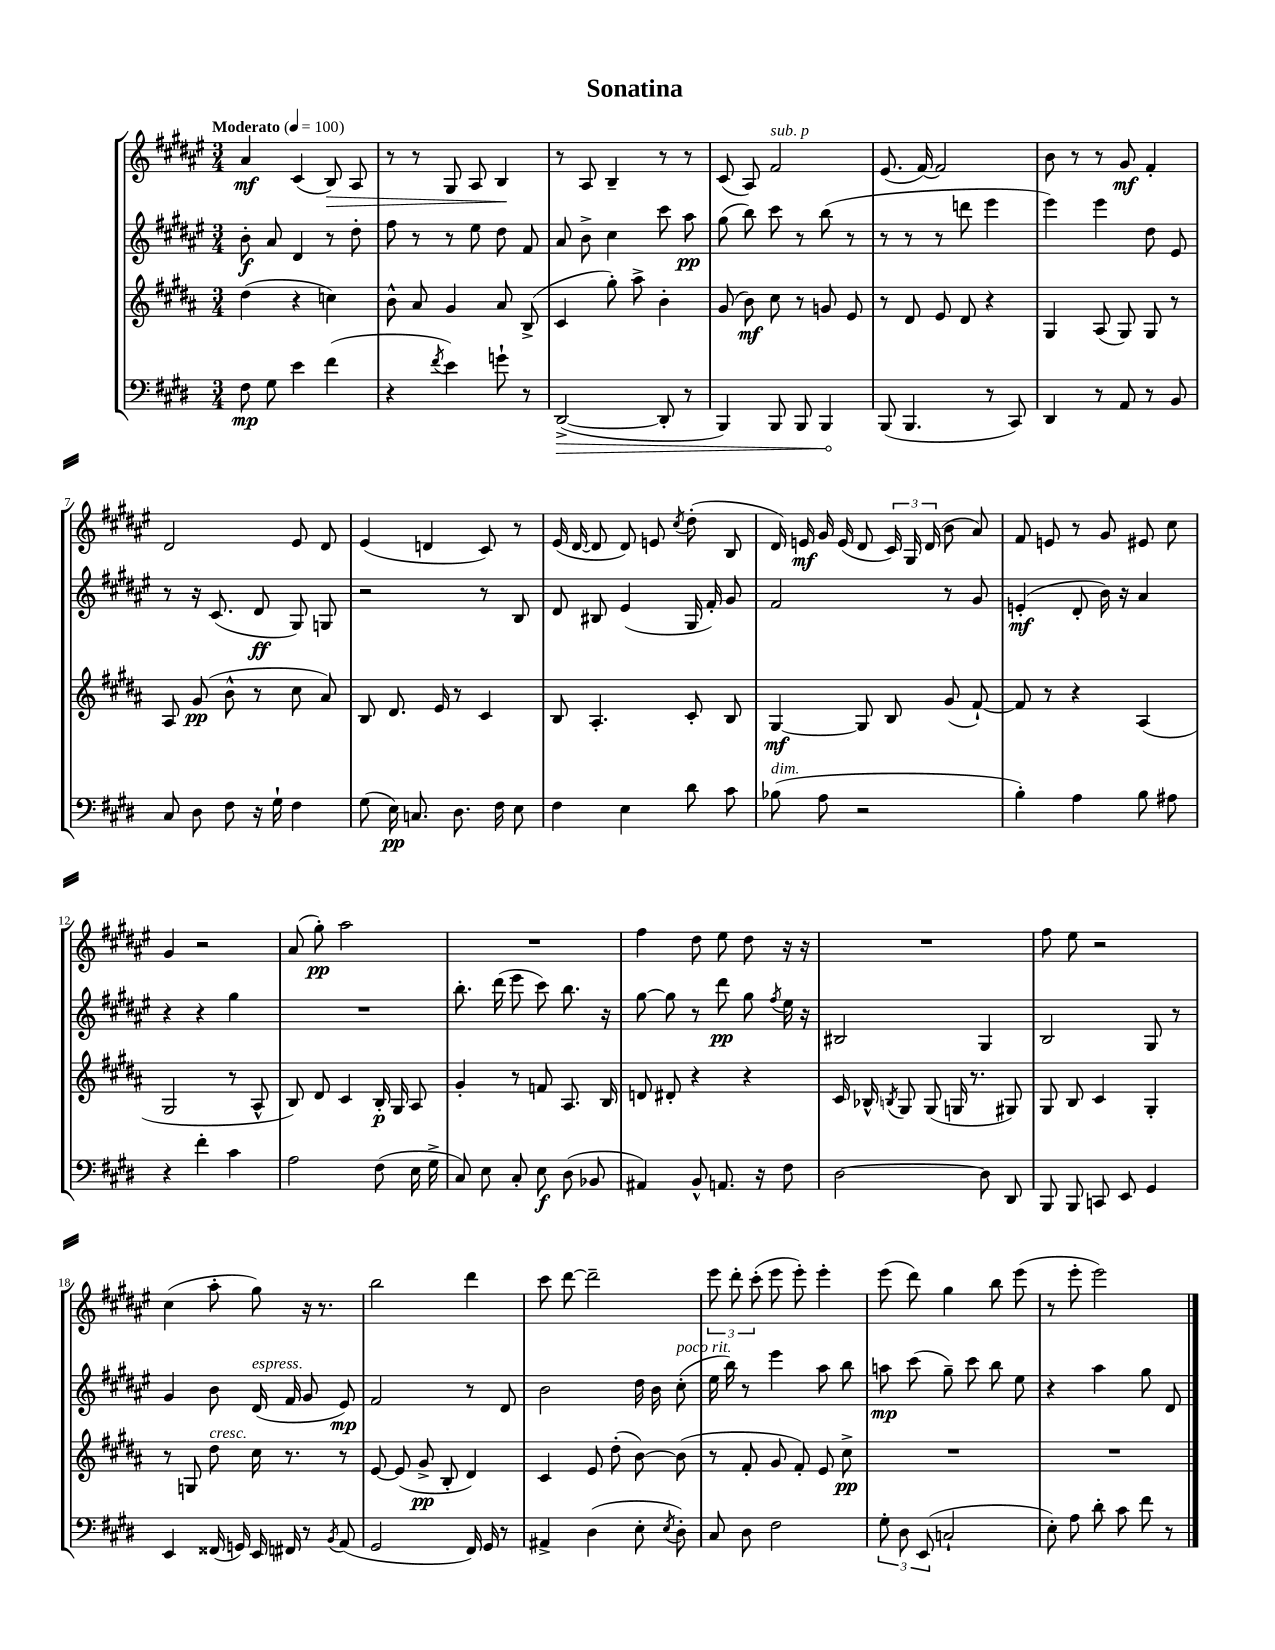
\header { title = "Sonatina" }
<<
\new StaffGroup <<
\new Staff = "s0" {
    \clef treble \key fis \major \numericTimeSignature \time 3/4 \tempo "Moderato" 4 = 100
    \autoBeamOff ais'4\mf cis'4( b8\>) ais8 |
    r8 r8 gis8 ais8 b4\! |
    r8 ais8 b4-- r8 r8 |
    cis'8( ais8) fis'2^\markup { \italic "sub. p" } |
    eis'8.( fis'16~) fis'2 |
    b'8 r8 r8 gis'8\mf fis'4-. |
    dis'2 eis'8 dis'8 |
    eis'4( d'4 cis'8) r8 |
    eis'16( dis'16~ dis'8 dis'8) e'8 \acciaccatura { cis''8 } dis''8-.( b8 |
    dis'16) e'16\mf gis'16 e'16( dis'8 \tuplet 3/2 { cis'16) gis16 dis'16( } b'8 ais'8) |
    fis'8 e'8 r8 gis'8 eis'8 cis''8 |
    gis'4 r2 |
    ais'8( gis''8-.\pp) ais''2 |
    R2. |
    fis''4 dis''8 eis''8 dis''8 r16 r16 |
    R2. |
    fis''8 eis''8 r2 |
    cis''4( ais''8-. gis''8) r16 r8. |
    b''2 dis'''4 |
    cis'''8 dis'''8~ dis'''2-- |
    \tuplet 3/2 { eis'''8 dis'''8-. cis'''8-.( } eis'''8 eis'''8-.) eis'''4-. |
    eis'''8( dis'''8) gis''4 b''8 eis'''8( |
    r8 eis'''8-. eis'''2) \bar "|." |
}
\new Staff = "s1" {
    \clef treble \key fis \major \numericTimeSignature \time 3/4
    \autoBeamOff b'8-.\f ais'8 dis'4 r8 dis''8-. |
    fis''8 r8 r8 eis''8 dis''8 fis'8 |
    ais'8 b'8-> cis''4 cis'''8 ais''8\pp |
    gis''8( b''8) cis'''8 r8 b''8( r8 |
    r8 r8 r8 d'''8 eis'''4 |
    eis'''4) eis'''4 dis''8 eis'8 |
    r8 r16 cis'8.( dis'8\ff gis8) g8 |
    r2 r8 b8 |
    dis'8 bis8 eis'4( gis16 fis'16-.) gis'8 |
    fis'2 r8 gis'8 |
    e'4-.\mf( dis'8-. b'16) r16 ais'4 |
    r4 r4 gis''4 |
    R2. |
    b''8.-. dis'''16( eis'''8 cis'''8) b''8. r16 |
    gis''8~ gis''8 r8 dis'''8\pp gis''8 \acciaccatura { fis''8 } eis''16 r16 |
    bis2 gis4 |
    b2 gis8 r8 |
    gis'4 b'8 dis'16^\markup { \italic "espress." }( fis'16 gis'8 eis'8\mp) |
    fis'2 r8 dis'8 |
    b'2 dis''16 b'16 cis''8-.^\markup { \italic "poco rit." }( |
    eis''16 b''16) r8 eis'''4 ais''8 b''8 |
    a''8\mp cis'''8( gis''8--) cis'''8 b''8 eis''8 |
    r4 ais''4 gis''8 dis'8 \bar "|." |
}
\new Staff = "s2" {
    \clef treble \key b \major \numericTimeSignature \time 3/4
    \autoBeamOff dis''4( r4 c''4) |
    b'8-^ ais'8 gis'4 ais'8 b8->( |
    cis'4 gis''8-.) ais''8-> b'4-. |
    gis'8( b'8\mf) cis''8 r8 g'8 e'8 |
    r8 dis'8 e'8 dis'8 r4 |
    gis4 ais8( gis8) gis8 r8 |
    ais8 gis'8\pp( b'8-^ r8 cis''8 ais'8) |
    b8 dis'8. e'16 r8 cis'4 |
    b8 ais4.-. cis'8-. b8 |
    gis4~\mf gis8 b8 gis'8( fis'8~-!) |
    fis'8 r8 r4 ais4( |
    gis2 r8 ais8-^ |
    b8) dis'8 cis'4 b16-.\p gis16 ais8 |
    gis'4-. r8 f'8 ais8. b16 |
    d'8 dis'8-. r4 r4 |
    cis'16 bes16-^ \acciaccatura { b8 } gis8 gis8( g16 r8. gis8) |
    gis8 b8 cis'4 gis4-. |
    r8 g8 dis''8^\markup { \italic "cresc." } cis''16 r8. r8 |
    e'8~ e'8( gis'8->\pp b8-. dis'4) |
    cis'4 e'8 dis''8-.( b'8~) b'8( |
    r8 fis'8-. gis'8 fis'8-.) e'8 cis''8->\pp |
    R2. |
    R2. \bar "|." |
}
\new Staff = "s3" {
    \clef bass \key e \major \numericTimeSignature \time 3/4
    \autoBeamOff fis8\mp gis8 e'4 fis'4( |
    r4 \acciaccatura { fis'8 } e'4) g'8-! r8 |
    \once \override Hairpin.circled-tip = ##t dis,2~->\>( dis,8-. r8 |
    b,,4) b,,8 b,,8 b,,4\! |
    b,,8( b,,4. r8 cis,8) |
    dis,4 r8 a,8 r8 b,8 |
    cis8 dis8 fis8 r16 gis16-! fis4 |
    gis8( e16\pp) c8. dis8. fis16 e8 |
    fis4 e4 dis'8 cis'8 |
    bes8^\markup { \italic "dim." }( a8 r2 |
    b4-.) a4 b8 ais8 |
    r4 fis'4-. cis'4 |
    a2 fis8( e16 gis16-> |
    cis8) e8 cis8-. e8\f dis8( bes,8 |
    ais,4) b,8-^ a,8. r16 fis8 |
    dis2~ dis8 dis,8 |
    b,,8 b,,8 c,8 e,8 gis,4 |
    e,4 fisis,16( g,16) e,16 fis,16 r8 \acciaccatura { b,8 } a,8( |
    gis,2 fis,16) gis,16 r8 |
    ais,4-> dis4( e8-. \acciaccatura { e8 } dis8-.) |
    cis8 dis8 fis2 |
    \tuplet 3/2 { gis8-. dis8 e,8( } c2-! |
    e8-.) a8 dis'8-. cis'8 fis'8 r8 \bar "|." |
}
>>
>>
